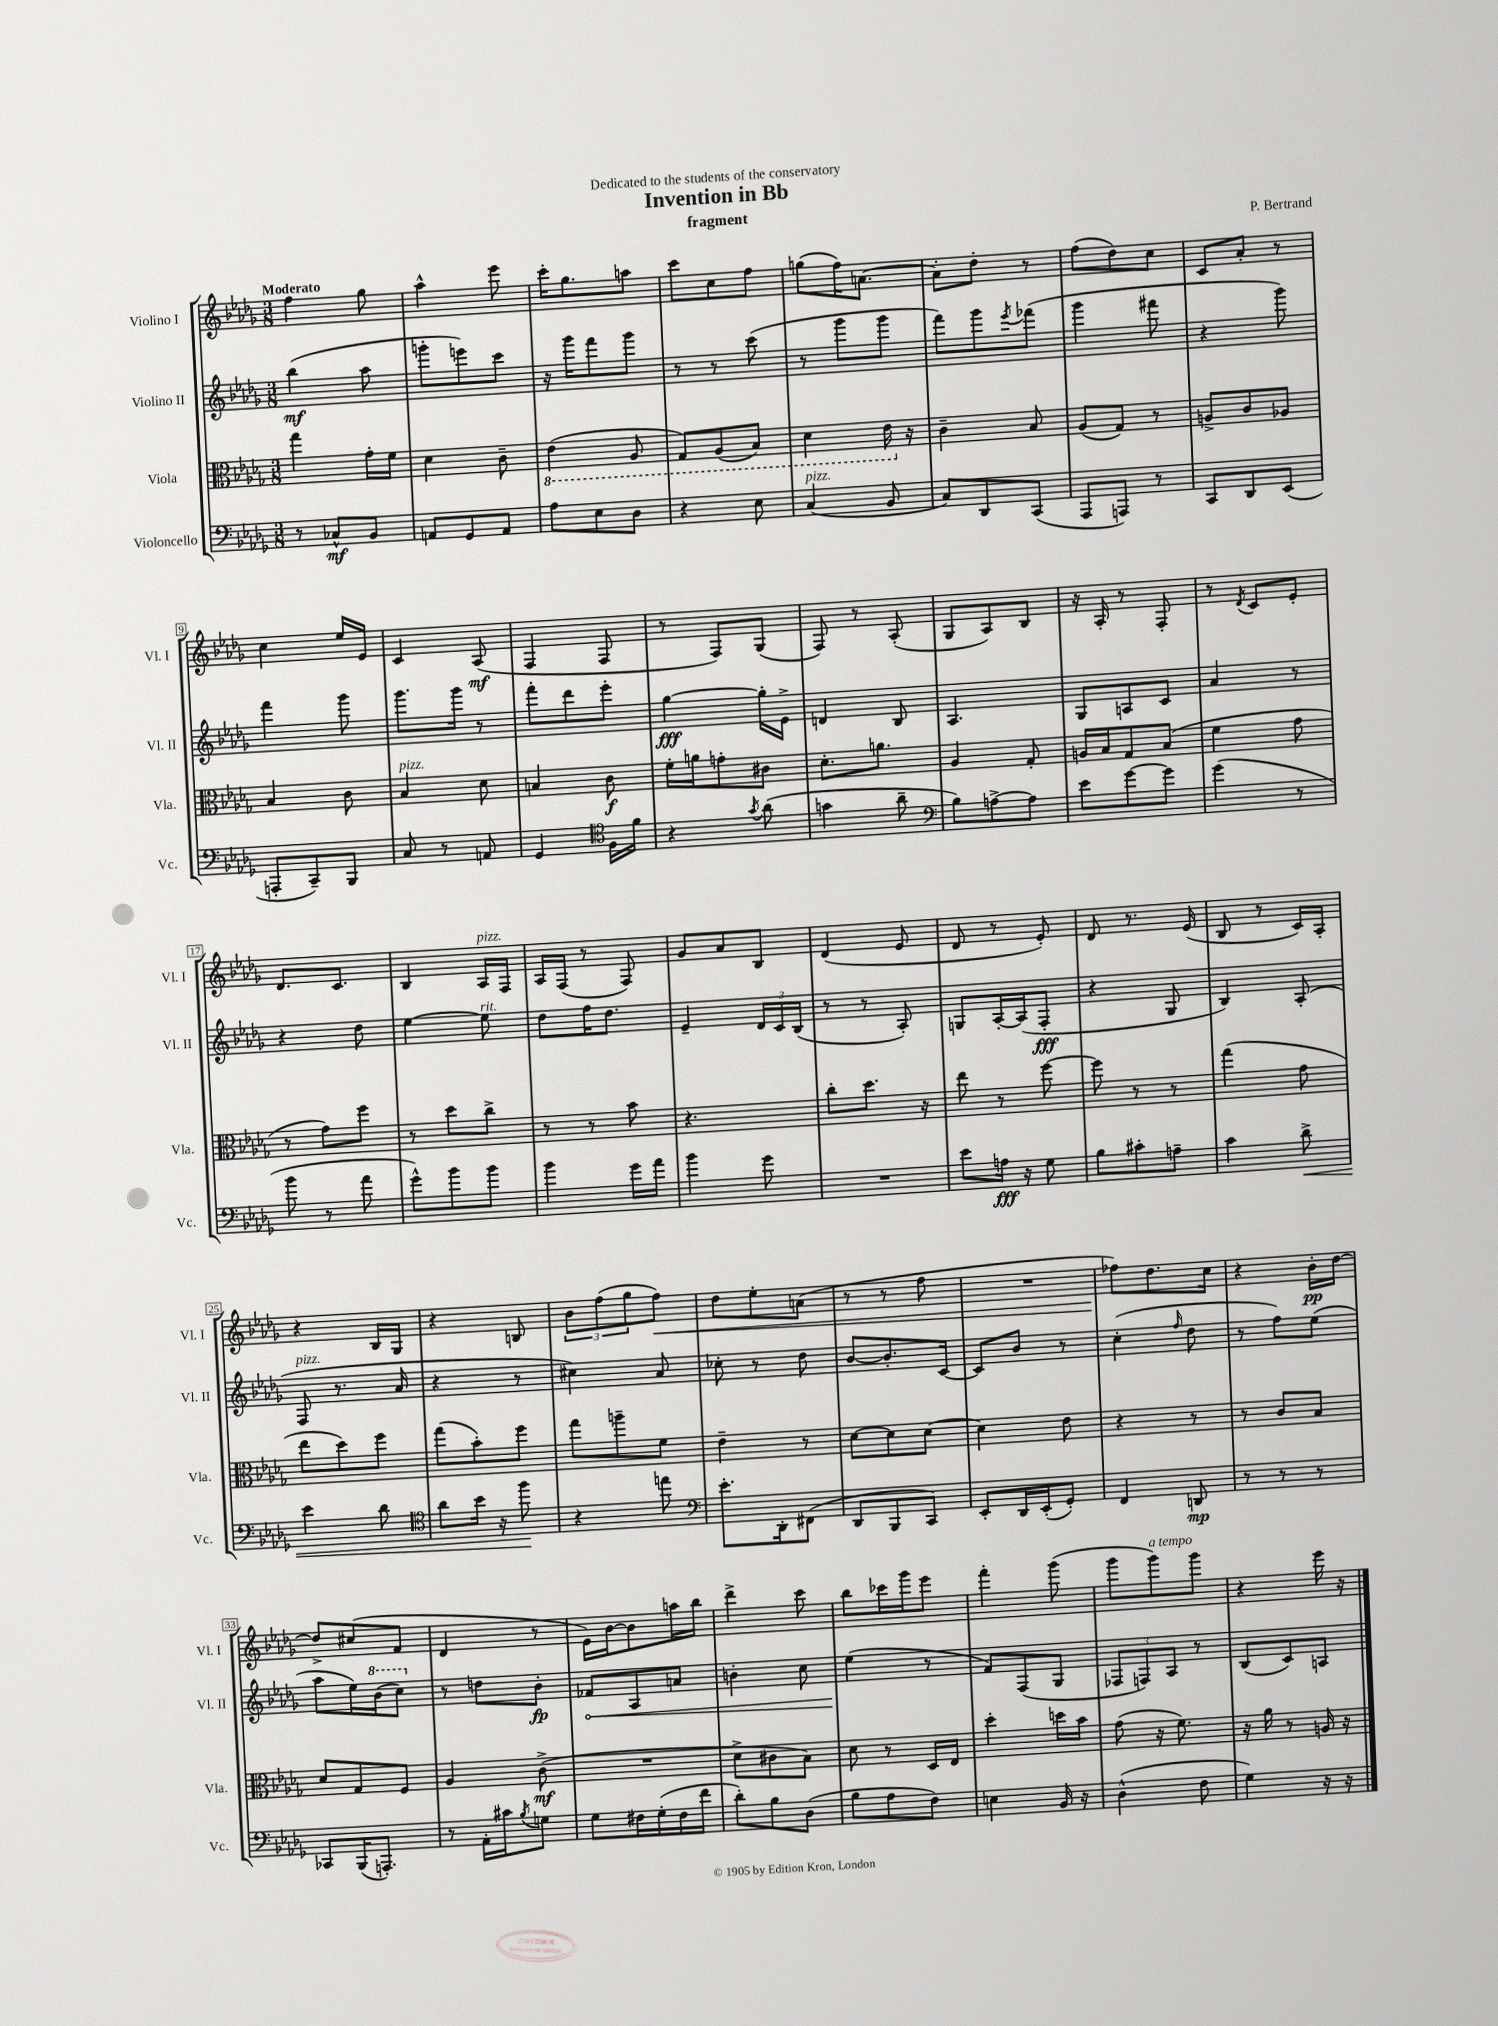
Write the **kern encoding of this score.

**kern	**dynam	**kern	**dynam	**kern	**dynam	**kern	**dynam
*part4	*part4	*part3	*part3	*part2	*part2	*part1	*part1
*staff4	*staff4	*staff3	*staff3	*staff2	*staff2	*staff1	*staff1
*I"Violoncello	*	*I"Viola	*	*I"Violino II	*	*I"Violino I	*
*I'Vc.	*	*I'Vla.	*	*I'Vl. II	*	*I'Vl. I	*
*clefF4	*	*clefC3	*	*clefG2	*	*clefG2	*
*k[b-e-a-d-g-]	*	*k[b-e-a-d-g-]	*	*k[b-e-a-d-g-]	*	*k[b-e-a-d-g-]	*
*M3/8	*	*M3/8	*	*M3/8	*	*M3/8	*
=1	=1	=1	=1	=1	=1	=1	=1
!	!	!	!	!	!	!LO:TX:a:B:t=Moderato	!
8r	.	4gg-\	.	(4bb-\	mf	4ff\	.
8C-X^^/L	mf	.	.	.	.	.	.
8BB-/J	.	16g-'\LL	.	8aa-\	.	8gg-\	.
.	.	16f\JJ	.	.	.	.	.
=2	=2	=2	=2	=2	=2	=2	=2
8AAn/L	.	4d-\	.	8gggn'\L	.	4aa-^^\	.
8GG-/	.	.	.	8eeen\)	.	.	.
8AA/J	.	8c~\	.	8ccc\J	.	8eee-\	.
=3	=3	=3	=3	=3	=3	=3	=3
*	*	*8ba	*	*	*	*	*
8A-\L	.	(4E-\	.	16r	.	16ccc'\KL	.
.	.	.	.	16ggg-\KL	.	8.gg-\	.
8E-\	.	.	.	8fff\	.	.	.
8D-\J	.	8AA-/	.	8ggg-\J	.	8aan\J	.
=4	=4	=4	=4	=4	=4	=4	=4
4r	.	8GG-/L)	.	8r	.	8ccc\L	.
.	.	(8AA-/	.	8r	.	8cc\	.
8E-\	.	8BB-/J)	.	(8ccc\	.	8ff\J	.
=5	=5	=5	=5	=5	=5	=5	=5
!LO:TX:a:i:t=pizz.	!	!	!	!	!	!	!
(4C/	.	4D-\	.	8r	.	(8ggn\L	.
.	.	.	.	8ggg-\L	.	16ff\K)	.
.	.	.	.	.	.	[8.an\J	.
8BB-/	.	16E-\	.	8ggg-\J	.	.	.
*	*	*X8ba	*	*	*	*	*
.	.	16r	.	.	.	.	.
=6	=6	=6	=6	=6	=6	=6	=6
8C/L)	.	4c~\	.	8fff\L)	.	8a'\L]	.
8DD-/	.	.	.	8ggg-\	.	8dd-'\J	.
.	.	.	.	8qeee-/	.	.	.
(8CC/J	.	8B-/	.	(8fff-X\J	.	8r	.
=7	=7	=7	=7	=7	=7	=7	=7
8AAA-/L	.	(8A-/L	.	4ggg-\	.	(8ff\L	.
8AAAn/J)	.	8G-/J)	.	.	.	8dd-\)	.
8r	.	8r	.	8fff#X\	.	8cc\J	.
=8	=8	=8	=8	=8	=8	=8	=8
8CC/L	.	8An^/L	.	4r	.	8c/L	.
8DD-/	.	8c/	.	.	.	8a-'/J	.
(8EE-/J	.	8A-X/J	.	8ggg-\)	.	8r	.
!!LO:LB:g=z
=9	=9	=9	=9	=9	=9	=9	=9
8AAAn'/L	.	4B-/	.	4fff\	.	4cc\	.
8CC~/)	.	.	.	.	.	.	.
8BBB-/J	.	8c\	.	8ggg-\	.	16ee-/LL	.
.	.	.	.	.	.	16e-/JJ	.
=10	=10	=10	=10	=10	=10	=10	=10
!	!	!LO:TX:a:i:t=pizz.	!	!	!	!	!
8C/	.	4B-/	.	8.ggg-\L	.	4c/	.
8r	.	.	.	.	.	.	.
.	.	.	.	16ggg-\Jk	.	.	.
8AAn/	.	8d-\	.	8r	.	(8A-/	mf
=11	=11	=11	=11	=11	=11	=11	=11
4GG-/	.	4Bn/	.	8fff'\L	.	4F/	.
.	.	.	.	8ddd-\	.	.	.
*clefC4	*	*	*	*	*	*	*
16F\LL	.	8c\	f	8eee-'\J	.	8F/	.
16f\JJ	.	.	.	.	.	.	.
=12	=12	=12	=12	=12	=12	=12	=12
4r	.	16f'\LL	.	[4gg-\	fff	8r	.
.	.	16an\J	.	.	.	.	.
.	.	8gn'\	.	.	.	8F/L)	.
8qg-/	.	.	.	.	.	.	.
(8a-\	.	8c#X\J	.	16gg-'\LL]	.	(8G-/J	.
.	.	.	.	16e-^\JJ	.	.	.
=13	=13	=13	=13	=13	=13	=13	=13
4gn\	.	8.d-'\L	.	4dn/	.	8F/)	.
.	.	.	.	.	.	8r	.
.	.	8.an\J	.	.	.	.	.
8a-~\	.	.	.	8B-/	.	(8A-'/	.
=14	=14	=14	=14	=14	=14	=14	=14
*clefF4	*	*	*	*	*	*	*
8B-\L)	.	4A-/	.	4.A-/	.	8G-/L	.
[8An^\	.	.	.	.	.	8A-/)	.
8A\J]	.	8G-'/	.	.	.	8B-/J	.
=15	=15	=15	=15	=15	=15	=15	=15
8e-\L	.	16An/LL	.	8G-/L	.	16r	.
.	.	16B-/J	.	.	.	16A-'/	.
[8g-\	.	8G-/	.	8An/	.	8r	.
8g-\J]	.	(8B-/J	.	8c/J	.	8F'/	.
=16	=16	=16	=16	=16	=16	=16	=16
(4g-\	.	4f\	.	4a-/	.	8r	.
.	.	.	.	.	.	8qd-/	.
.	.	.	.	.	.	8c/L	.
8r	.	8g-\	.	8r	.	8e-'/J	.
!!LO:LB:g=z
=17	=17	=17	=17	=17	=17	=17	=17
8b-\	.	8r	.	4r	.	8.d-/L	.
8r	.	8g-\L)	.	.	.	.	.
.	.	.	.	.	.	8.c/J	.
8a-\	.	8ff\J	.	8dd-\	.	.	.
=18	=18	=18	=18	=18	=18	=18	=18
8g-^^\L)	.	8r	.	[4ee-\	.	4B-/	.
8b-\	.	8dd-\L	.	.	.	.	.
!	!	!	!	!	!	!LO:TX:a:i:t=pizz.	!
!	!	!	!	!LO:TX:a:i:t=rit.	!	!	!
8b-\J	.	8cc^\J	.	8ee-\]	.	16A-/LL	.
.	.	.	.	.	.	16F/JJ	.
=19	=19	=19	=19	=19	=19	=19	=19
4b-\	.	8r	.	8dd-\L	.	16A-/LL	.
.	.	.	.	.	.	(16F/JJ	.
.	.	8r	.	16ff\K	.	8r	.
.	.	.	.	8.dd-\J	.	.	.
16g-\LL	.	8b-\	.	.	.	8F/)	.
16a-\JJ	.	.	.	.	.	.	.
=20	=20	=20	=20	=20	=20	=20	=20
4b-\	.	4.r	.	4e-~/	.	8g-/L	.
.	.	.	.	.	.	8a-/	.
8g-\	.	.	.	24d-/LL	.	8B-/J	.
.	.	.	.	24c/	.	.	.
.	.	.	.	(24B-/JJ	.	.	.
=21	=21	=21	=21	=21	=21	=21	=21
4.r	.	8cc'\L	.	8r	.	(4d-/	.
.	.	8.dd-\J	.	8r	.	.	.
.	.	.	.	8A-'/)	.	8e-/	.
.	.	16r	.	.	.	.	.
=22	=22	=22	=22	=22	=22	=22	=22
8e-\L	.	8ee-\	.	8Gn/L	.	8d-/	.
16An\Jk	fff	8r	.	[16A-'/L	.	8r	.
16r	.	.	.	(16A-/J]	.	.	.
8G-\	.	[8ff\	.	8F'/J	fff	8e-'/)	.
=23	=23	=23	=23	=23	=23	=23	=23
8B-\L	.	8ff\]	.	4r	.	8d-/	.
8c#X'\	.	8r	.	.	.	8.r	.
8An~\J	.	8r	.	8G-/	.	.	.
.	.	.	.	.	.	(16e-/	.
=24	=24	=24	=24	=24	=24	=24	=24
4c\	.	(4gg-\	.	4B-/)	.	8B-/	.
.	.	.	.	.	.	8r	.
!	!LO:HP:b	!	!	!	!	!	!
8d-^\	<	8g-\	.	(8A-'/	.	16c/LL)	.
.	.	.	.	.	.	16A-'/JJ	.
!!LO:LB:g=z
=25	=25	=25	=25	=25	=25	=25	=25
!	!	!	!	!LO:TX:a:i:t=pizz.	!	!	!
4e-\	.	8ee-\L	.	8F/	.	4r	.
.	.	8dd-\)	.	8.r	.	.	.
8d-\	.	8ff\J	.	.	.	16B-/LL	.
.	.	.	.	16a-/	.	16G-/JJ	.
=26	=26	=26	=26	=26	=26	=26	=26
*clefC4	*	*	*	*	*	*	*
8a-\L	.	(8gg-\L	.	4r	.	4r	.
16b-\Jk	.	8b-'\)	.	.	.	.	.
16r	.	.	.	.	.	.	.
8ff\	.	8ff\J	.	8r	.	8Bn/	.
.	[	.	.	.	.	.	.
=27	=27	=27	=27	=27	=27	=27	=27
4r	.	8gg-\L	.	4cc#X\)	.	12b-\L	.
.	.	.	.	.	.	(12ff\	.
.	.	8aan~\	.	.	.	.	.
.	.	.	.	.	.	12gg-\	.
!	!	!	!	!	!	!	!LO:HP:b
8een\	.	8f\J	.	8a-/	.	8ff\J)	<
=28	=28	=28	=28	=28	=28	=28	=28
*clefF4	*	*	*	*	*	*	*
8.e-'\L	.	4e-~\	.	8cc-X'\	.	8dd-\L	.
.	.	.	.	8r	.	8ee-'\	.
16DD-'\k	.	.	.	.	.	.	.
(8FF#X\J	.	8r	.	8dd-\	.	(8an\J	.
=29	=29	=29	=29	=29	=29	=29	=29
8DD-/L	.	[8d-\L	.	[8b-/L	.	8r	.
8BBB-/	.	8d-\]	.	8.b-'/]	.	8r	.
8CC/J)	.	[8d-\J	.	.	.	8ff\	.
.	.	.	.	[16c/Jk	.	.	.
=30	=30	=30	=30	=30	=30	=30	=30
8EE-'/L	.	4d-\]	.	8c/L]	.	4.r	.
16DD-/L	.	.	.	8b-/J	.	.	.
(16EE-'/J	.	.	.	.	.	.	.
8GG-'/J)	.	8e-\	.	8r	.	.	.
=31	=31	=31	=31	=31	=31	=31	=31
4FF/	.	4r	.	(4cc'\	.	8ff-X\L)	.
.	.	.	.	.	.	8.dd-\	[
.	.	.	.	16qqff/	.	.	.
8DDn/	mp	8r	.	8dd-\	.	.	.
.	.	.	.	.	.	16cc\Jk	.
=32	=32	=32	=32	=32	=32	=32	=32
8r	.	8r	.	8r	.	4r	.
8r	.	8c/L	.	8ff\L)	.	.	.
8r	.	8B-/J	.	(8ee-\J	.	16b-'\LL	pp
.	.	.	.	.	.	[16dd-\JJ	.
!!LO:LB:g=z
=33	=33	=33	=33	=33	=33	=33	=33
8CC-X/L	.	8d-/L	.	8aa-\L	.	8dd-^/L]	.
(16BBB-/K	.	8G-/	.	16ee-\L)	.	(8cc#X/	.
*	*	*	*	*8va	*	*	*
8.AAAn'/J)	.	.	.	(16bb-\J	.	.	.
.	.	8F/J	.	8ccc\J)	.	8f/J	.
=34	=34	=34	=34	=34	=34	=34	=34
*	*	*	*	*X8va	*	*	*
8r	.	4A-/	.	8r	.	4d-/	.
16AA-'\LL	.	.	.	8ddn\L	.	.	.
16c#X\J	.	.	.	.	.	.	.
8qB-/	.	.	.	.	.	.	.
8Gn\J	.	(8c^\	mf	8b-'\J	fp	8r	.
=35	=35	=35	=35	=35	=35	=35	=35
!	!	!	!	!	!LO:HP:b	!	!
8G-\L	.	4.r	.	8f-X/L	<	16e-\LL)	.
.	.	.	.	.	.	[16b-\J	.
16F#X\L	.	.	.	8A-/	.	8b-\]	.
(16G-'\	.	.	.	.	.	.	.
16F#\	.	.	.	8an/J	.	16aan\L	.
16f\JJ	.	.	.	.	.	16bb-\JJ	.
=36	=36	=36	=36	=36	=36	=36	=36
8d-'\L)	.	8d-^\L	.	4bn'\	.	4ddd-^\	.
8B-\	.	8c#X\	.	.	.	.	.
(8D-\J	.	8B-\J)	.	8cc\	.	8ccc\	.
=37	=37	=37	=37	=37	=37	=37	=37
8B-\L	.	8d-\	.	(4ee-\	.	8bb-\L	.
8A-\	.	8r	.	.	.	16ccc-X\L	.
.	.	.	.	.	.	16ggg-\J	.
8F\J)	.	16D-/LL	.	8r	[	8eee-\J	.
.	.	16E-/JJ	.	.	.	.	.
=38	=38	=38	=38	=38	=38	=38	=38
4En\	.	4dd-'\	.	8f/L)	.	4fff'\	.
.	.	.	.	(8F/	.	.	.
16BB-/	.	16ddn\LL	.	8G-/J	.	(8ggg-\	.
16r	.	16b-\JJ	.	.	.	.	.
=39	=39	=39	=39	=39	=39	=39	=39
(4D-^^\	.	(8g-\	.	12F-X/L	.	8ggg-\L	.
.	.	.	.	12Fn/)	.	.	.
!	!	!	!	!	!	!LO:TX:a:i:t=a tempo	!
.	.	16r	.	.	.	8ggg-\)	.
.	.	.	.	12A-/J	.	.	.
.	.	8.f\)	.	.	.	.	.
8F\	.	.	.	8r	.	8ggg-\J	.
=40	=40	=40	=40	=40	=40	=40	=40
4G-\)	.	16r	.	(8B-/L	.	4r	.
.	.	16a-\	.	.	.	.	.
.	.	8r	.	8c/)	.	.	.
16r	.	16An/	.	8An/J	.	16eee-\	.
16r	.	16r	.	.	.	16r	.
==	==	==	==	==	==	==	==
*-	*-	*-	*-	*-	*-	*-	*-
